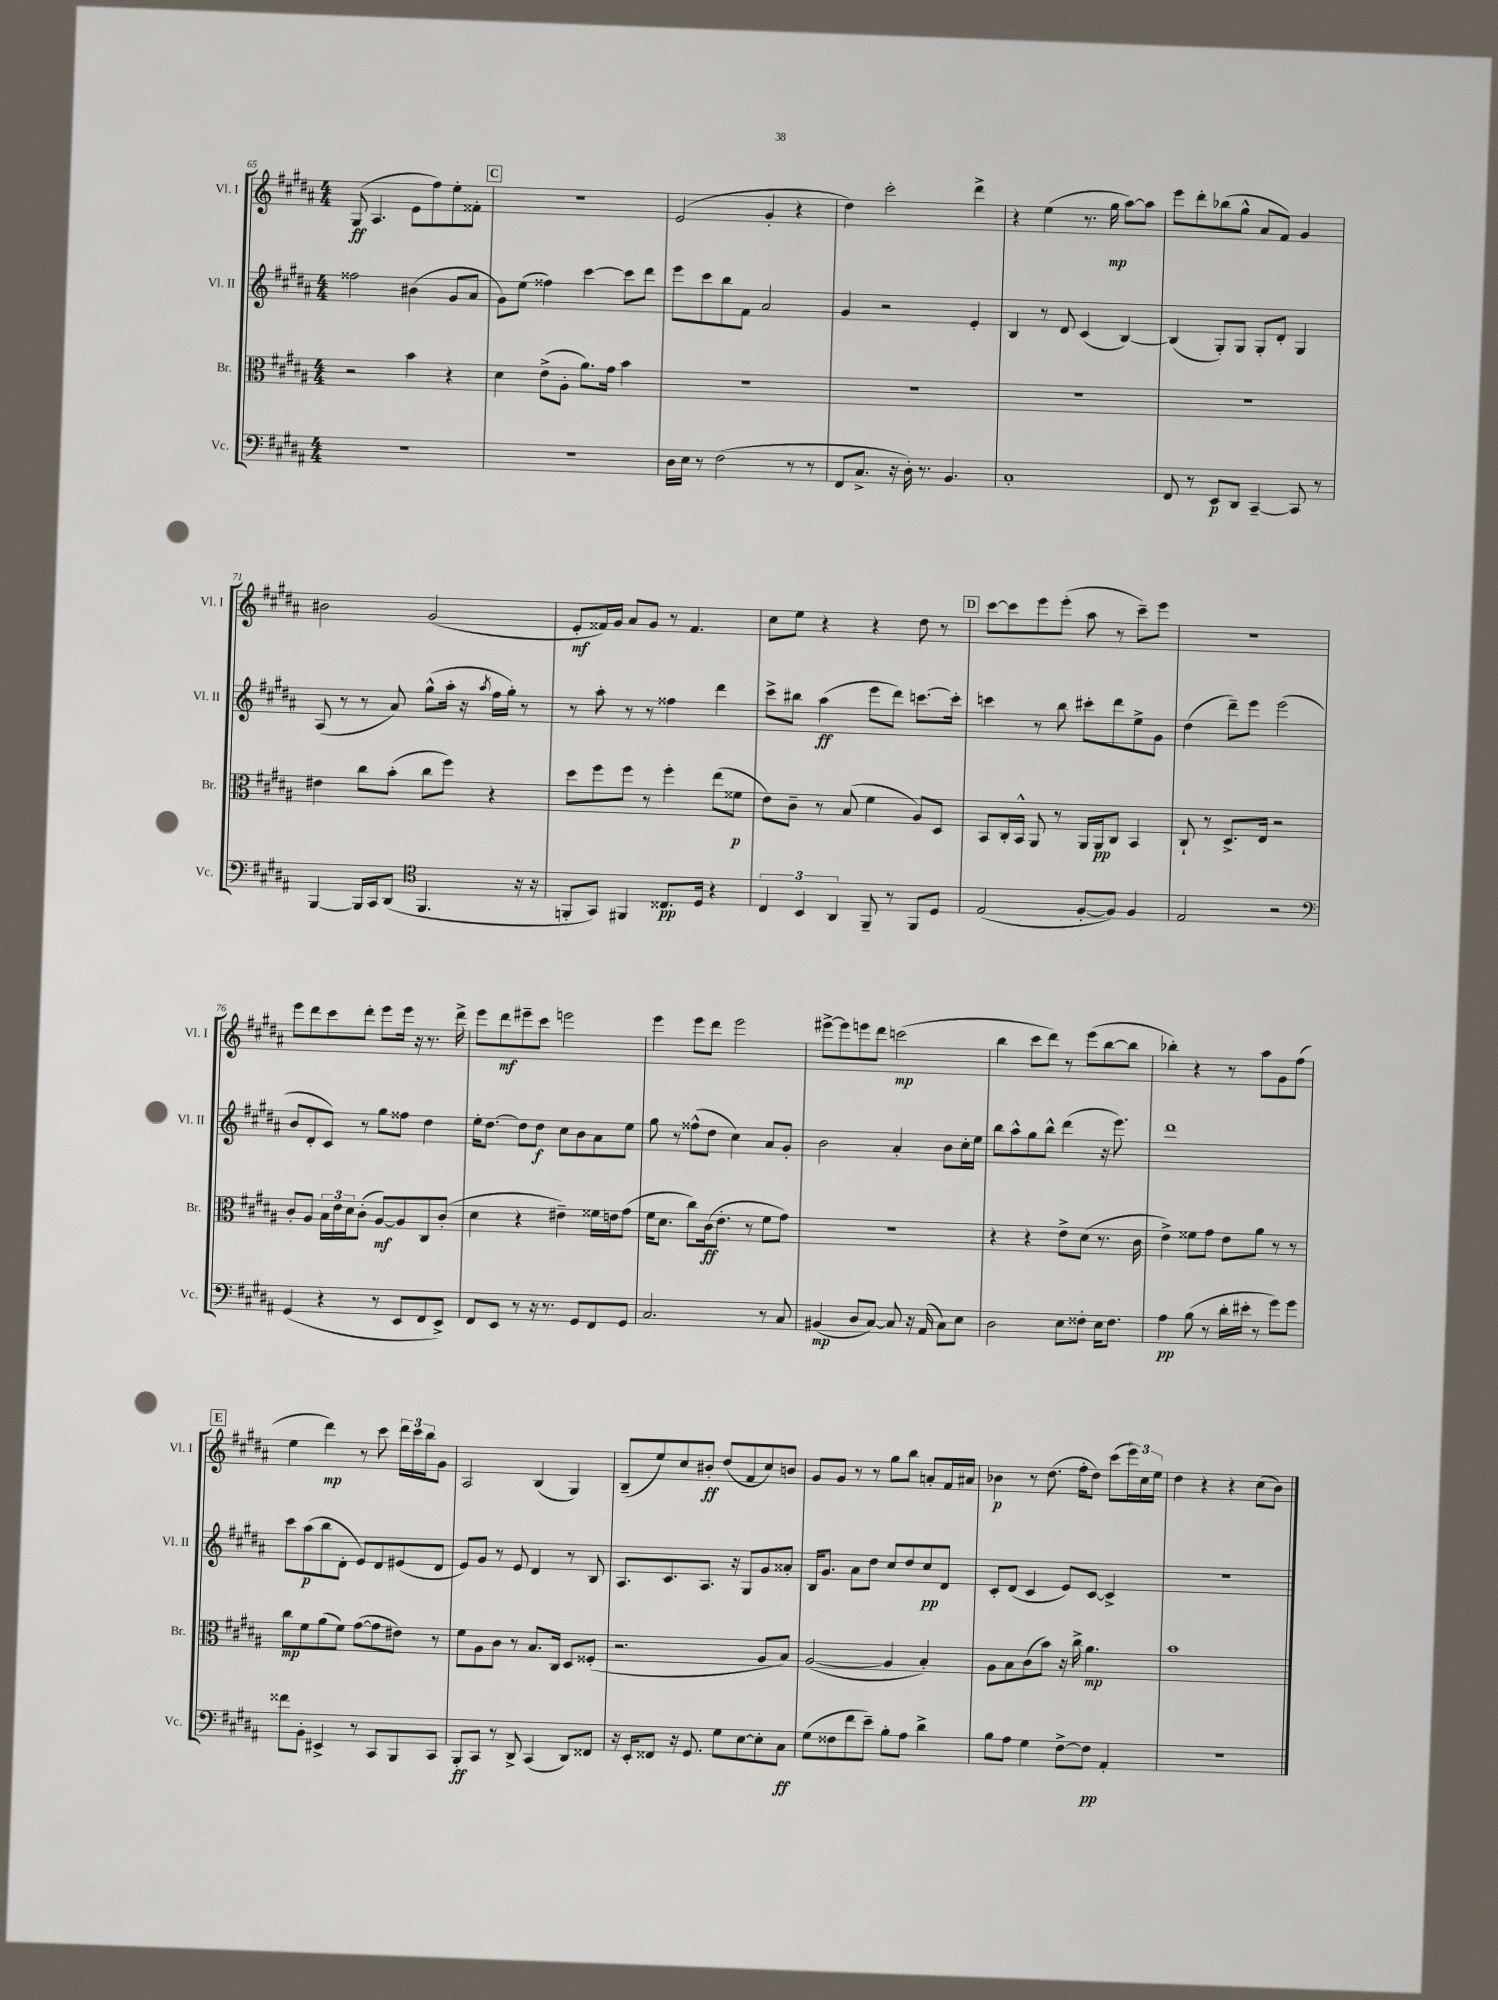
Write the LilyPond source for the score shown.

<<
\new StaffGroup <<
\new Staff = "s0" \with { instrumentName = "Vl. I" shortInstrumentName = "Vl. I" } {
    \clef treble \key b \major \numericTimeSignature \time 4/4
    gis8\ff( ais4. e'8 fis''8) e''8-. fisis'8-. |
    \mark \markup { \box "C" } R1 |
    e'2( gis'4-. r4 |
    dis''4) cis'''2-. dis'''4-> |
    r4 e''4( r8. gis''16\mp ais''8~) ais''8 |
    e'''8 dis'''8-. bes''8( gis''8-^ ais'8 fis'8) gis'4 |
    bis'2 gis'2( |
    e'8-.\mf fisis'16) gis'16 ais'8 gis'8 r8 fisis'4. |
    cis''8 e''8 r4 r4 dis''8 r8 |
    \mark \markup { \box "D" } cis'''8~ cis'''8 e'''8 e'''8-.( ais''8 r8 cis'''8--) e'''8 |
    R1 |
    e'''8 dis'''8 cis'''8 dis'''8-. e'''8 e'''16 r16 r8. dis'''16-> |
    e'''8 dis'''8\mf eis'''8-- cis'''8 e'''2 |
    e'''4 e'''8 dis'''8 e'''2 |
    eis'''8~-> eis'''8 e'''8 dis'''8 c'''2\mp( |
    b''4 cis'''8 dis'''8) r8 e'''8( b''8~ b''8 |
    bes''4-.) r4 r8 ais''8 gis'8 fis''8( |
    \mark \markup { \box "E" } e''4 dis'''4\mp) r8 cis'''8 \tuplet 3/2 { dis'''16 cis'''16 b''16 } gis'8 |
    ais2 b4( gis4) |
    b8--( e''8) cis''8 bis'8-.\ff dis''8( fis'8 cis''8) b'8 |
    gis'8 gis'8 r8 r8 gis''8 b''8 a'8-. fis'16 ais'16 |
    bes'4\p r8 dis''8.( fis''16-. dis''8) cis'''8( \tuplet 3/2 { e'''16) cis''16 e''16 } |
    dis''4 r4 r4 cis''8( b'8) \bar "|." |
}
\new Staff = "s1" \with { instrumentName = "Vl. II" shortInstrumentName = "Vl. II" } {
    \clef treble \key b \major \numericTimeSignature \time 4/4
    fisis''2 bis'4( gis'8 ais'8 |
    \mark \markup { \box "C" } gis'8) e''8( fisis''4) cis'''4~ cis'''8 dis'''8 |
    e'''8 cis'''8 b''8 fis'8 ais'2 |
    gis'4 r2 e'4-. |
    b4 r8 dis'8 cis'4( b4~) |
    b4( gis8-.) gis8 gis8-. dis'8-. gis4 |
    ais8( r8 r8 ais'8) gis''8-^( ais''16-. r16 \acciaccatura { ais''8 } fis''16 gis''16-.) r8 |
    r8 ais''8-. r8 r8 fisis''4 dis'''4 |
    cis'''8-> bis''8 ais''4\ff( e'''8 dis'''8) c'''8.~ c'''16-. |
    \mark \markup { \box "D" } c'''4 r8 b''8 cis'''8-. dis'''8 e''8-> gis'8 |
    dis''4( dis'''8--) e'''8 e'''2( |
    b'8 dis'8-. cis'8) r8 gis''8 fisis''8 dis''4 |
    e''16-. dis''8.~ dis''8 dis''8\f cis''8 b'8 ais'8 e''8 |
    gis''8 r8 fisis''8-^( dis''8 cis''4) ais'8 gis'8-. |
    b'2 ais'4-. b'8 cis''16-. e''16 |
    b''8 ais''8-^ gis''8 b''8-^ dis'''4( r16 e'''8.) |
    dis'''1 |
    \mark \markup { \box "E" } cis'''8 ais''8\p( b''8 dis'8-. e'8) dis'8 eis'8( dis'8 |
    e'8) gis'8 r8 e'8 dis'4 r8 b8 |
    ais8. cis'8. ais8. r16 gis8 gis'8 aisis'8-. |
    b16 gis'8. ais'8 dis''8 cis''8 dis''8 cis''8\pp dis'8 |
    cis'8-. dis'8( cis'4 e'8) cis'8~ cis'4-> |
    R1 \bar "|." |
}
\new Staff = "s2" \with { instrumentName = "Br." shortInstrumentName = "Br." } {
    \clef alto \key b \major \numericTimeSignature \time 4/4
    r2 b'4 r4 |
    \mark \markup { \box "C" } dis'4 e'8->( ais8-. ais'8.) gis'16 b'4 |
    R1 |
    R1 |
    R1 |
    R1 |
    eis'4 cis''8 b'8-.( cis''8 fis''8) r4 |
    dis''8 fis''8 fis''8 r8 fis''4-. e''8( fisis'8\p |
    e'8) cis'8-- r8 b8( fis'4 ais8) dis8 |
    \mark \markup { \box "D" } b,8 cis16-. b,16-^ ais,8 r8 ais,16 ais,16\pp cis8 b,4 |
    cis8-! r8 dis8.-> e16 r2 |
    cis'8-. ais8 \tuplet 3/2 { b16 e'16 dis'16 } cis'8-.( ais8~\mf) ais8 cis8 cis'8-.( |
    dis'4 r4 eis'4--) fisis'16 e'16 gis'8( |
    fis'16 dis'8. cis''8) cis'16\ff( e'8.-. r8 fis'8 gis'8) |
    r1 |
    r4 r4 e'8-> dis'8( r8. cis'16 |
    e'4->) fisis'8 gis'8 e'8 ais'8 r8 r8 |
    \mark \markup { \box "E" } cis''8\mp fis'8 ais'8( fis'8) gis'8~( gis'8 eis'8) r8 |
    fis'8 ais8 cis'8 r8 b8. cis16 dis8 fisis8-.( |
    r2. ais8 b8) |
    ais2~( ais4 b4-.) |
    ais8 b8 cis'8( b'8) r16 cis''16-> ais'4.\mp |
    b'1 \bar "|." |
}
\new Staff = "s3" \with { instrumentName = "Vc." shortInstrumentName = "Vc." } {
    \clef bass \key b \major \numericTimeSignature \time 4/4
    R1 |
    \mark \markup { \box "C" } R1 |
    dis16 e16 r8 fis2( r8 r8 |
    fis,8 cis8.-> r16 dis16-.) r8. b,4. |
    cis1-. |
    fis,8 r8 e,8\p dis,8 cis,4~-- cis,8 r8 |
    b,,4~ b,,16 cis,16 dis,8( \clef tenor fis,4. r16 r16 |
    f,8-. gis,8) fis,4 cisis8.\pp dis16 r4 |
    \tuplet 3/2 { cis4 b,4 ais,4 } fis,8-- r8 fis,8 dis8 |
    \mark \markup { \box "D" } e2( fis8~-. fis8) fis4 |
    e2 r2 |
    \clef bass gis,4( r4 r8 e,8 fis,8 e,8->) |
    fis,8 e,8 r8 r16 r8. gis,8 fis,8 gis,8 |
    cis2. r8 cis8 |
    bis,4\mp( dis8 cis8~) cis8 r16 ais,16( cis8) e8 |
    dis2 e8 fisis8-. e16 fisis8. |
    ais4\pp b8( r8 dis'16-. eis'16-. r8 gis'8) gis'8 |
    \mark \markup { \box "E" } fisis'8 b,8-. eis,4-> r8 cis,8 b,,8 cis,8 |
    b,,8-.\ff cis,8 r8 dis,8-> cis,4( dis,8) fisis,8 |
    r16 e,16-. fisis,8 r16 gis,8. gis8 e8~ e8-. cis8\ff |
    gis8( fisis8 fis'8 e'8--) b8-. ais8 dis'4-> |
    b8 ais8 gis4 fis8~-> fis8\pp ais,4-. |
    R1 \bar "|." |
}
>>
>>
\layout { \context { \Score currentBarNumber = #65 } }
